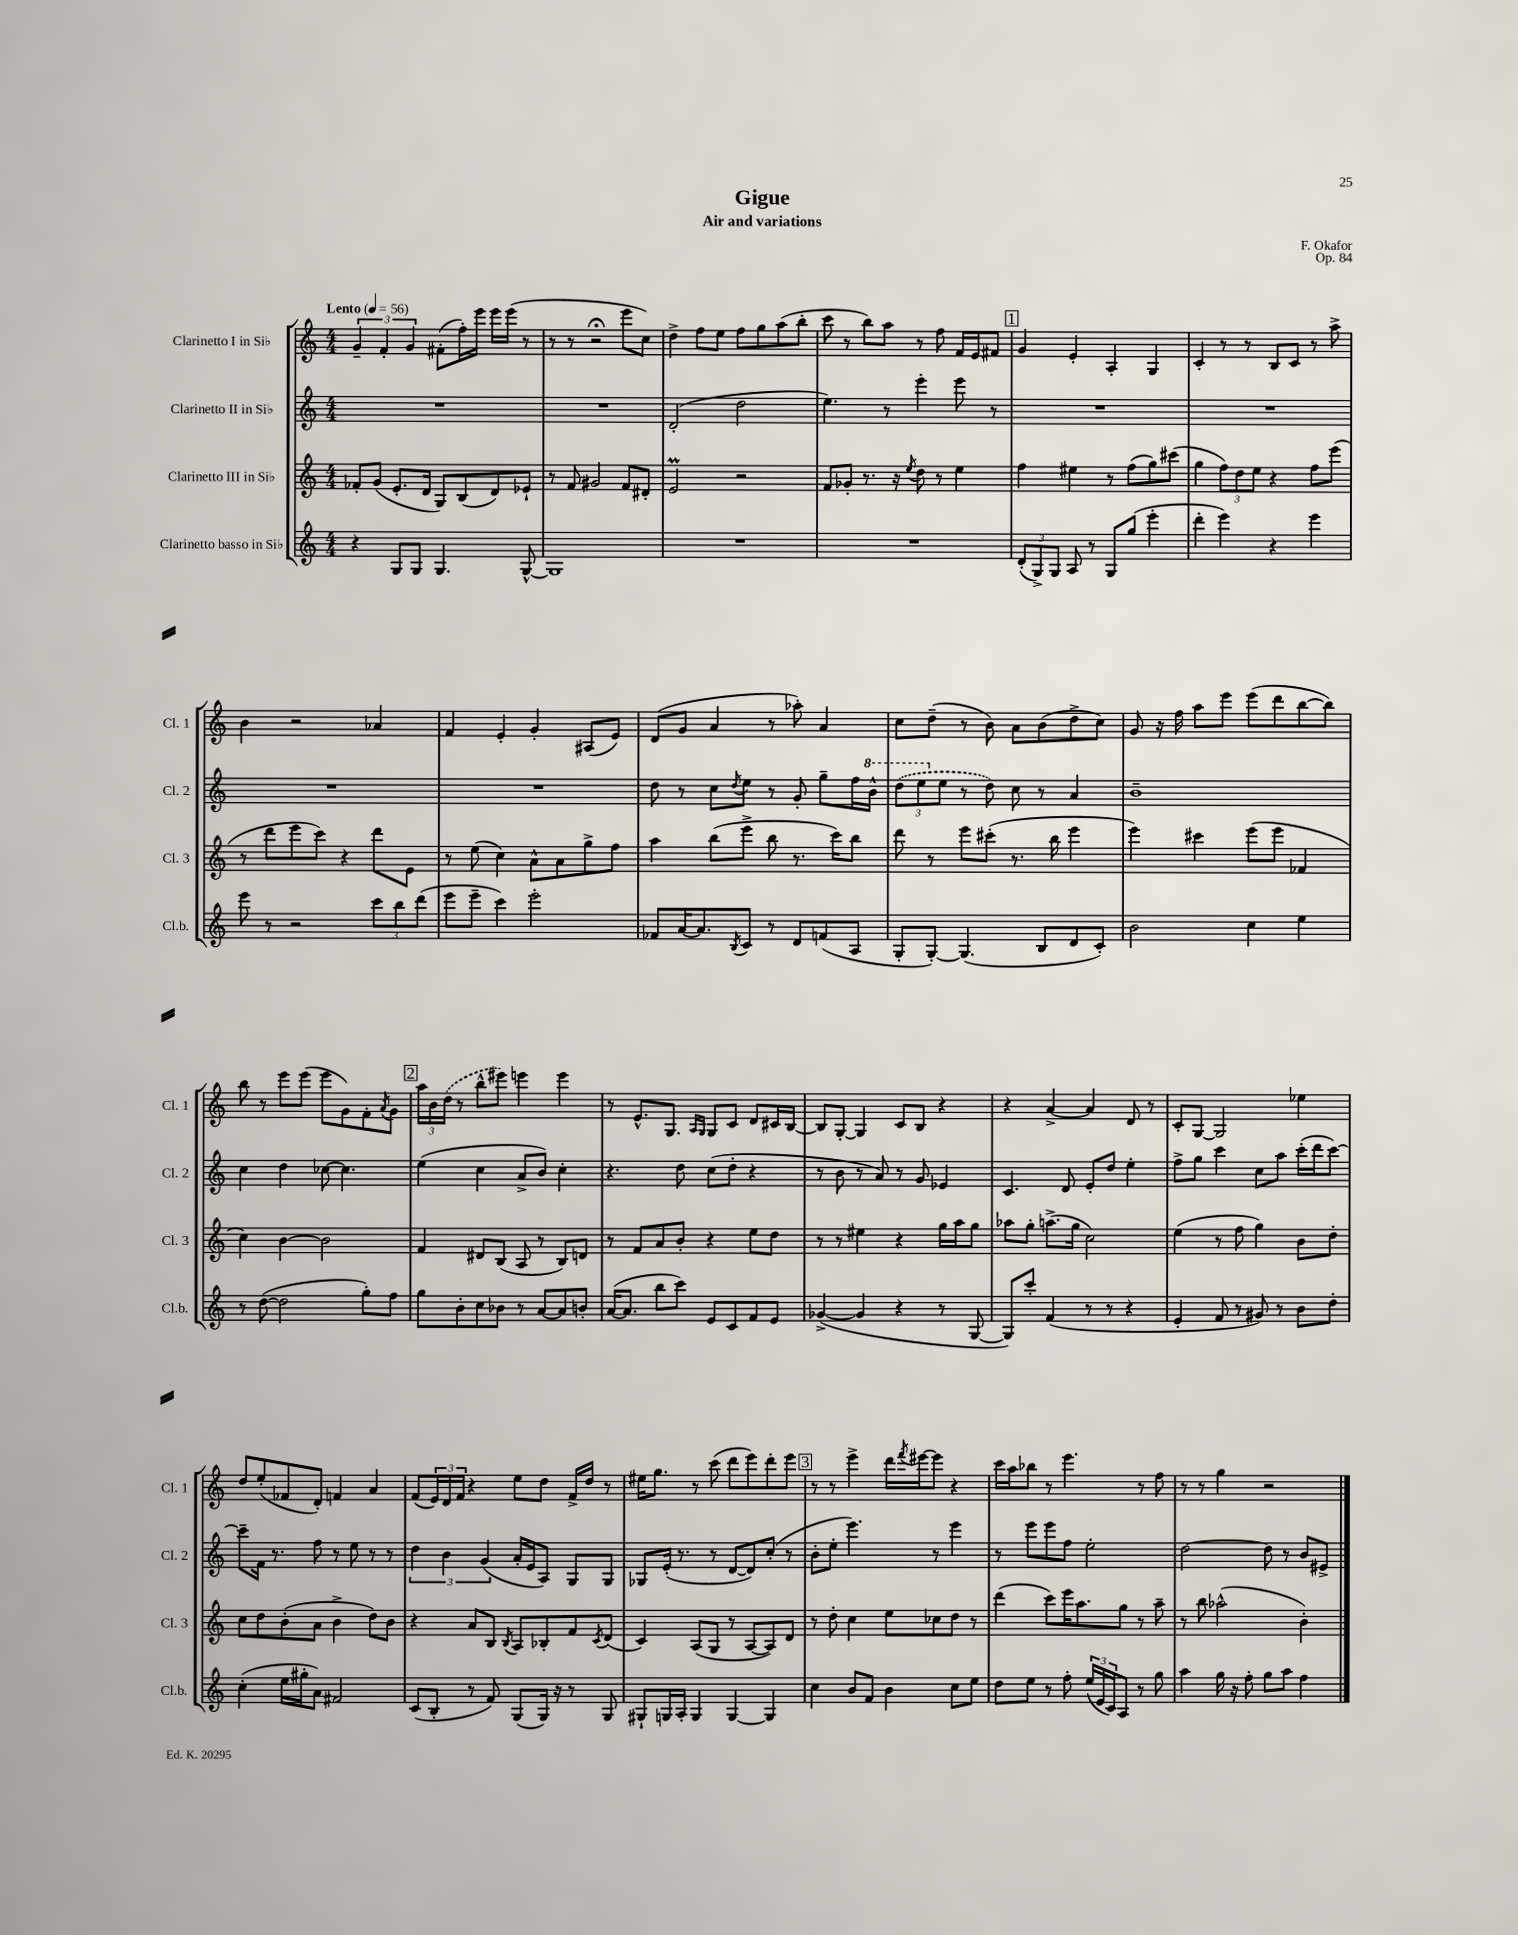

**kern	**kern	**kern	**kern
*part4	*part3	*part2	*part1
*staff4	*staff3	*staff2	*staff1
*I"Clarinetto basso in Si♭	*I"Clarinetto III in Si♭	*I"Clarinetto II in Si♭	*I"Clarinetto I in Si♭
*I'Cl.b.	*I'Cl. 3	*I'Cl. 2	*I'Cl. 1
*clefG2	*clefG2	*clefG2	*clefG2
*k[]	*k[]	*k[]	*k[]
*M4/4	*M4/4	*M4/4	*M4/4
*MM56	*MM56	*MM56	*MM56
=1	=1	=1	=1
!	!	!	!LO:TX:a:B:t=Lento
4r	8f-X'/L	1r	6g~/
.	(8g/J	.	.
.	.	.	6f'/
8G/L	8.e'/L	.	.
.	.	.	6g/
8G/J	.	.	.
.	16d/Jk	.	.
4.G/	8G/L)	.	(8f#X'\L
.	(8B/	.	16ff'\L)
.	.	.	16eee\JJ
.	8d/)	.	16eee\LL
.	.	.	(16eee\JJ
[8G^^/	8e-X`/J	.	8r
=2	=2	=2	=2
1G]	8r	1r	8r
.	8f/	.	8r
.	2g#X/	.	2r;<
.	8f/L	.	8eee\L
.	8d#X'/J	.	8cc\J)
=3	=3	=3	=3
1r	2em/	(2d'/	4dd^\
.	.	.	8ff\L
.	.	.	8ee\J
.	2r	2dd\	8ff\L
.	.	.	8gg\
.	.	.	(8aa\
.	.	.	8bb'\J
=4	=4	=4	=4
1r	8f/L	4.ee\)	8ccc\
.	8g-X'/J	.	8r
.	8.r	.	8bb\L)
.	.	8r	8aa\J
.	16r	.	.
.	8qee/	.	.
.	8dd\	4eee'\	8r
.	8r	.	8ff\
.	4ee\	8eee\	16f/LL
.	.	.	16e/J
.	.	8r	8f#X/J
!!LO:REH:place=s1:t=1
=5	=5	=5	=5
(12d'/L	4ff\	1r	4g/
12G^/)	.	.	.
12G/J	.	.	.
8A/	4ee#X\	.	4e'/
8r	.	.	.
8G/L	8r	.	4A'/
(8gg/J	(8ff\L	.	.
4eee'\	8gg\)	.	4G/
.	(8ccc#X\J	.	.
=6	=6	=6	=6
4ddd'\	4gg\	1r	4c'/
4eee\)	12ff\L)	.	8r
.	12dd\	.	.
.	.	.	8r
.	12ee\J	.	.
4r	4r	.	8B/L
.	.	.	8c/J
4eee\	8ff\L	.	8r
.	(8eee\J	.	8aa^\
!!LO:LB:g=z
=7	=7	=7	=7
8eee\	8r	1r	4b\
8r	8ddd\L	.	.
2r	8eee\	.	2r
.	8ccc\J)	.	.
.	4r	.	.
12ccc\L	8ddd\L	.	4a-X/
12bb\	.	.	.
.	8e\J	.	.
(12ddd\J	.	.	.
=8	=8	=8	=8
8eee\L	8r	1r	4f/
8eee~\J	(8ee\	.	.
4ccc\)	4cc\)	.	4e'/
2eee'\	8a^^\L	.	4g'/
.	8a\	.	.
.	8gg^\	.	(8A#X/L
.	8ff\J	.	8e/J)
=9	=9	=9	=9
8f-X/L	4aa\	8dd\	(8d/L
[16a/K	.	8r	8g/J
8.a/]	.	.	.
.	(8bb\L	8cc\L	4a/
8qB/	.	8qdd/	.
8c/J	8eee^\J	8ee\J	.
8r	8bb\	8r	8r
8d/L	8.r	8g'/	8aa-X'\)
(8fn/	.	8gg~\L	4a/
.	16ccc\KL)	.	.
8A/J	8bb\J	16ff\L	.
*	*	*8va	*
.	.	16bb^^\JJ	.
=10	=10	=10	=10
8G'/L	8ddd\	(12ddd\L	8cc\L
.	.	12eee\	.
[8G'/J)	8r	.	(8dd~\J
*	*	*X8va	*
.	.	12ee\J	.
(4.G/]	8eee\L	8r	8r
.	(8ccc#X'\J	8dd\)	8b\)
.	8.r	8cc\	8a\L
8B/L	.	8r	(8b\
.	16bb\	.	.
8d/	4eee\	4a/	8dd^\
8c'/J)	.	.	8cc\J)
=11	=11	=11	=11
2b\	4eee\)	1b~	8g/
.	.	.	16r
.	.	.	16ff\
.	4ccc#X\	.	8aa\L
.	.	.	8eee\J
4cc\	(8eee\L	.	(8eee\L
.	8eee\J	.	8ddd\
4ee\	4f-X/	.	[8bb\
.	.	.	8bb\J])
!!LO:LB:g=z
=12	=12	=12	=12
8r	4cc\)	4cc\	8bb\
([8dd\	.	.	8r
2dd\]	[4b\	4dd\	8eee\L
.	.	.	(8eee\J
.	2b\]	[8cc-X\	8eee\L
.	.	4.cc-\]	8g\)
8gg'\L)	.	.	8f'\
.	.	.	8qa/
8ff\J	.	.	8g\J
!!LO:REH:place=s1:t=2
=13	=13	=13	=13
8gg\L	4f/	(4ee\	24aa\LL
.	.	.	24b\
.	.	.	(24dd\JJ
8b'\	.	.	8r
8cc\	8d#X/L	4cc\	8bb^^\L
8b-X\J	(8B/J	.	8eee#X\J)
8r	8A/	8a^/L	4eeen\
[8a/L	8r	8b/J)	.
8a/]	8B/L)	4cc'\	4eee\
8bn'/J	8dn/J	.	.
=14	=14	=14	=14
([16a/KL	8r	4.r	8r
8.a/J]	.	.	.
.	8f/L	.	8.e^^/L
8bb\L	8a/	.	.
.	.	.	8.G/J
8ccc\J)	8b'/J	8dd\	.
.	.	.	16qqA/LL
.	.	.	16qqG/JJ
8e/L	4r	(8cc\L	8G/L
8c/	.	8dd'\J	8c/J
8f/	8ee\L	4r	8d/L
8e/J	8dd\J	.	16c#X/L
.	.	.	[16B/JJ
=15	=15	=15	=15
([4g-X^/	8r	8r	8B/L]
.	8r	8b\	[8G'/J
4g-/]	4ee#X\	8r	4G/]
.	.	8a/)	.
4r	4r	8r	8c/L
.	.	8g/	8B/J
8r	16gg\LL	4e-X/	4r
.	16aa\J	.	.
[8G/	8gg\J	.	.
=16	=16	=16	=16
8G/L])	8aa-X\L	4.c/	4r
8ccc'/J	8gg'\J	.	.
(4f/	(8.aan^\L	.	[4a^/
.	.	8d/	.
.	16gg\Jk	.	.
8r	2cc\)	8e'/L	4a/]
8r	.	8dd/J	.
4r	.	4ee'\	8d/
.	.	.	8r
=17	=17	=17	=17
4e'/	(4ee\	8ff^\L	8c'/L
.	.	8gg\J	[8G/J
8f/	8r	4ccc\	2G/]
8r	8ff\	.	.
8g#X/)	4gg\)	8cc\L	.
8r	.	8aa\J	.
8b\L	8b\L	(16ccc'\LL	4ee-X\
.	.	16ddd\J	.
8dd'\J	8dd'\J	[8ccc\J)	.
!!LO:LB:g=z
=18	=18	=18	=18
(4cc'\	8cc\L	8ccc~\L]	8dd/L
.	8dd\	16f\Jk	(8ee'/
.	.	8.r	.
16ee\LL	(8b'\	.	8f-X/
16gg#X'\J	.	.	.
8a\J)	8a\J	8ff\	8d'/J)
2f#X/	4b^\	8r	4fn/
.	.	8ee\	.
.	8dd\L)	8r	4a/
.	8b\J	8r	.
=19	=19	=19	=19
(8c/L	4r	6dd\	(8f/L
8B'/J	.	.	24e/L)
.	.	6b\	24d/
.	.	.	24f/JJ
8r	8a/L	.	4r
.	.	(6g/	.
8f/)	8B/J	.	.
.	8qB/	.	.
(8G/L	8A/L	16a'/LL	8ee\L
.	.	16e/J	.
16G/Jk)	8B-X'/	8A/J)	8dd\J
16r	.	.	.
8r	8f/	8G/L	16f^/LL
.	.	.	16dd/JJ
.	8qc/	.	.
8G/	(8d/J	8G/J	8r
=20	=20	=20	=20
8G#X`/L	4c/)	8G-X/L	16ee#X\KL
.	.	.	8.gg\J
16Gn/L	.	(16e'/Jk	.
16A'/JJ	.	8.r	.
4G/	(8A/L	.	8r
.	8G/J	8r	(8ccc\
[4G/	8r	[8d/L	8ddd\L
.	[8A/L	8d/])	8eee\)
4G/]	8A/])	(8cc'/J	8ddd'\
.	8d/J	8r	8eee\J
!!LO:REH:place=s1:t=3
=21	=21	=21	=21
4cc\	8r	8b'\L	8r
.	8dd'\	8ee'\J	8r
8b/L	4cc\	4.eee\)	4eee^\
8f/J	.	.	.
4b\	8ee\L	.	16ddd\LL
.	.	.	8qfff/
.	.	.	[16eee#X\J
.	8cc-X\	8r	8eee#\J]
8cc\L	8dd\J	4eee\	4r
8ee\J	8r	.	.
=22	=22	=22	=22
8dd\L	(4ddd\	8r	16ccc\LL
.	.	.	16aa\J
8ee\J	.	8eee\L	8bb-X\J
8r	8ccc\L)	8eee\	8r
8ff'\	16eee\K	8ff\J	4.eee\
.	8.aa\	.	.
(24ee/LL	.	2ee'\	.
24e/	.	.	.
24c/J)	.	.	.
8A/J	8gg\J	.	.
8r	8r	.	8r
8gg\	8aa~\	.	8ff\
=23	=23	=23	=23
4aa\	8r	[2dd\	8r
.	8bb\	.	8r
16gg\	(2aa-X^^\	.	4gg\
16r	.	.	.
8ff'\	.	.	.
8gg\L	.	8dd\]	2r
8aa\J	.	8r	.
4ff\	4b'\)	8b/L	.
.	.	8e#X^/J	.
==	==	==	==
*-	*-	*-	*-
